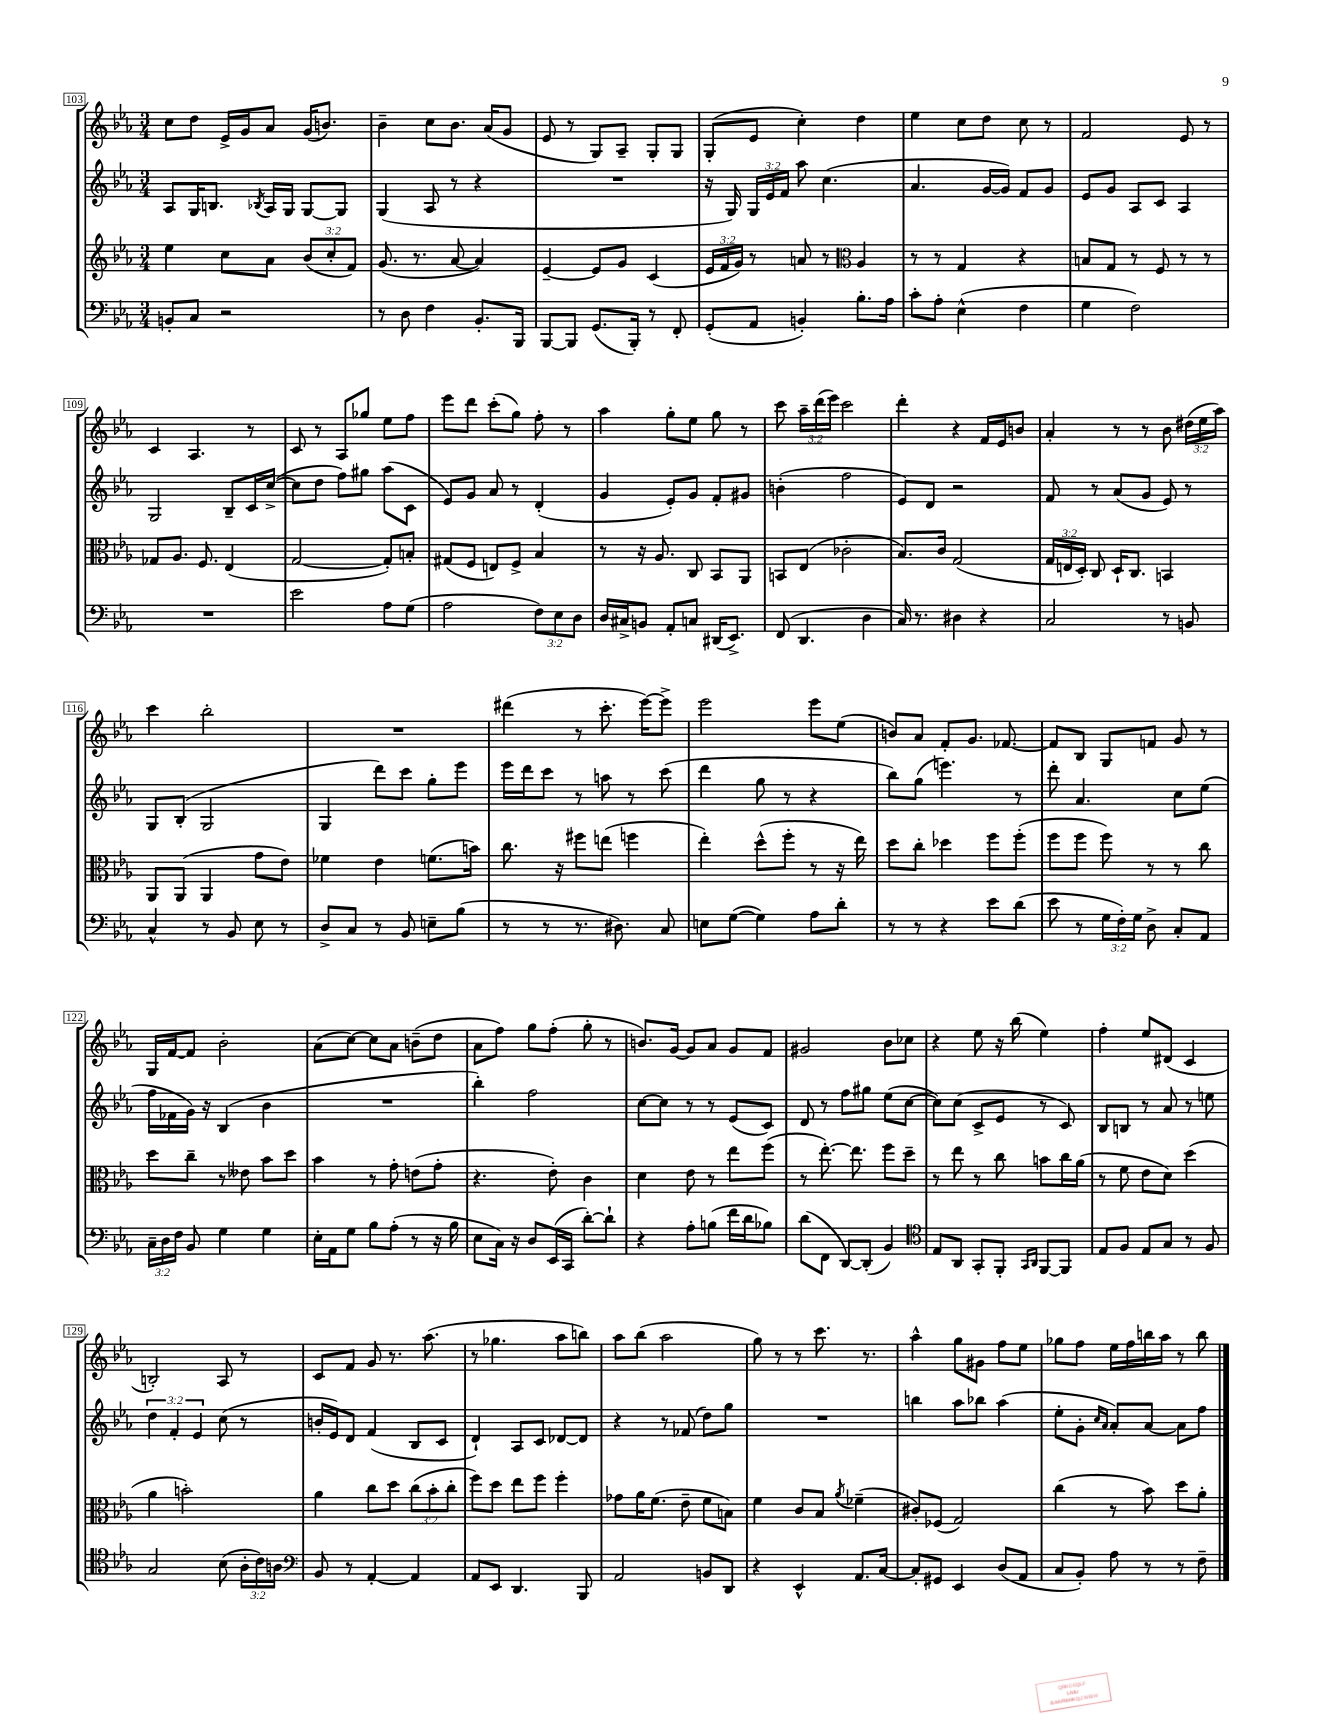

**kern	**kern	**kern	**kern
*part4	*part3	*part2	*part1
*staff4	*staff3	*staff2	*staff1
*clefF4	*clefG2	*clefG2	*clefG2
*k[b-e-a-]	*k[b-e-a-]	*k[b-e-a-]	*k[b-e-a-]
*M3/4	*M3/4	*M3/4	*M3/4
=103	=103	=103	=103
8BBn'/L	4ee-\	8A-/L	8cc\L
8C/J	.	16G/K	8dd\J
.	.	8.Bn/J	.
2r	8cc\L	.	16e-^/LL
.	.	.	16g/J
.	.	8qB-X/	.
.	8a-\J	16A-/LL	8a-/J
.	.	16G/JJ	.
.	(12b-/L	[8G/L	(16g/KL
.	.	.	8.bn/J)
.	12cc'/	.	.
.	.	8G/J]	.
.	12f/J)	.	.
=104	=104	=104	=104
8r	(8.g/	(4G/	4b-~\
8D\	.	.	.
.	8.r	.	.
4F\	.	8A-/	8cc\L
.	[8a-/	8r	8.b-\J
8.BB-'/L	4a-/])	4r	.
.	.	.	(16a-/KL
.	.	.	8g/J
16BBB-/Jk	.	.	.
=105	=105	=105	=105
[8BBB-/L	[4e-~/	2.r	8e-/
8BBB-/J]	.	.	8r
(8.GG/L	8e-/L]	.	8G/L)
.	8g/J	.	8A-~/J
16BBB-'/Jk)	.	.	.
8r	(4c/	.	8G'/L
8FF'/	.	.	8G/J
=106	=106	=106	=106
(8GG'/L	24e-/LL	16r	(8G'/L
.	24f/	.	.
.	.	16G/)	.
.	24g/JJ)	.	.
8AA-/J	8r	24G/LL	8e-/J
.	.	24e-/	.
.	.	24f/JJ	.
4BBn'/)	8an/	8aa-\	4cc'\)
.	8r	(4.cc\	.
*	*clefC3	*	*
8.B-'\L	4A-/	.	4dd\
16A-\Jk	.	.	.
=107	=107	=107	=107
8c'\L	8r	4.a-/	4ee-\
8A-'\J	8r	.	.
(4E-^^\	4G/	.	8cc\L
.	.	[16g/LL	8dd\J
.	.	16g/JJ])	.
4F\	4r	8f/L	8cc\
.	.	8g/J	8r
=108	=108	=108	=108
4G\	8Bn/L	8e-/L	2f/
.	8G/J	8g/J	.
2F\)	8r	8A-/L	.
.	8F/	8c/J	.
.	8r	4A-/	8e-/
.	8r	.	8r
!!LO:LB:g=z
=109	=109	=109	=109
2.r	8G-X/L	2G/	4c/
.	8.A-/J	.	.
.	.	.	4.A-/
.	8.F/	.	.
.	(4E-/	8B-~/L	.
.	.	16c/L	8r
.	.	([16cc^/JJ	.
=110	=110	=110	=110
2e-\	[2G/	8cc\L]	8c/
.	.	8dd\J	8r
.	.	8ff\L)	8A-/L
.	.	8gg#X\J	8gg-X/J
8A-\L	8G'/L])	(8aa-\L	8ee-\L
(8G\J	8Bn'/J	8c\J	8ff\J
=111	=111	=111	=111
2A-\	(8G#X/L	8e-/L)	8eee-\L
.	8F/J	8g/J	8ddd\J
.	8En/L)	8a-/	(8ccc'\L
.	8F^/J	8r	8gg\J)
12F\L)	4B-/	(4d'/	8ff'\
12E-\	.	.	.
.	.	.	8r
12D\J	.	.	.
=112	=112	=112	=112
16D/LL	8r	4g/	4aa-\
16C#X^/J	.	.	.
8BBn/J	16r	.	.
.	8.A-/	.	.
8AA-'/L	.	8e-'/L)	8gg'\L
8Cn/J	8C/	8g/J	8ee-\J
(16DD#X/KL	8BB-/L	8f'/L	8gg\
8.EE-^/J)	.	.	.
.	8AA-/J	8g#X/J	8r
=113	=113	=113	=113
(8FF/	8BBn/L	(4bn'\	8ccc\
4.DD/	(8E-/J	.	24aa-~\LL
.	.	.	(24ddd\
.	.	.	24eee-\JJ)
.	2c-X'\	2ff\	2ccc\
4D\	.	.	.
=114	=114	=114	=114
16C/)	8.B-/L)	8e-/L)	4ddd'\
8.r	.	.	.
.	.	8d/J	.
.	16c/Jk	.	.
4D#X\	(2G/	2r	4r
4r	.	.	16f/LL
.	.	.	16e-/J
.	.	.	8bn/J
=115	=115	=115	=115
2C/	24G/LL	8f/	4a-'/
.	24En/	.	.
.	24D'/JJ)	.	.
.	8C/	8r	.
.	16D`/KL	(8a-/L	8r
.	8.C/J	.	.
.	.	8g/J	8r
8r	4BBn/	8e-/)	8b-\
8BBn/	.	8r	(24dd#X\LL
.	.	.	24ee-\
.	.	.	24aa-\JJ)
!!LO:LB:g=z
=116	=116	=116	=116
4C^^/	8AA-/L	8G/L	4ccc\
.	(8AA-/J	(8B-'/J	.
8r	4AA-/	2G/	2bb-'\
8BB-/	.	.	.
8E-\	8g\L	.	.
8r	8e-\J)	.	.
=117	=117	=117	=117
8D^/L	4f-X\	4G/	2.r
8C/J	.	.	.
8r	4e-\	8ddd\L)	.
8BB-/	.	8ccc\J	.
8En~\L	(8.fn\L	8gg'\L	.
(8B-\J	.	8eee-\J	.
.	16bn\Jk)	.	.
=118	=118	=118	=118
8r	8.cc\	16eee-\LL	(4ddd#X\
.	.	16ddd\J	.
8r	.	8ccc\J	.
.	16r	.	.
8.r	8ff#X\L	8r	8r
.	(8een\J	8aan\	8.ccc'\
8.D#X\)	.	.	.
.	4ffn\	8r	.
.	.	.	[16eee-\KL)
8C/	.	(8ccc\	8eee-^\J]
=119	=119	=119	=119
8En\L	4ee-'\)	4ddd\	2eee-\
([8G\J	.	.	.
4G\])	(8dd^^\L	8gg\	.
.	8ff'\J	8r	.
8A-\L	8r	4r	8eee-\L
8d'\J	16r	.	(8ee-\J
.	16ee-\)	.	.
=120	=120	=120	=120
8r	8dd\L	8bb-\L)	8bn/L)
8r	8cc'\J	(8gg\J	8a-/J
4r	4dd-X\	4.eeen\)	8f'/L
.	.	.	8.g/J
8e-\L	8ff\L	.	.
.	.	.	[8.f-X/
(8d\J	(8ff'\J	8r	.
=121	=121	=121	=121
8e-\	8ff\L	8ddd'\	8f-/L]
8r	8ff\J	4.a-/	8B-/J
24G\LL	8ff\)	.	8G/L
24F'\)	.	.	.
24G\JJ	.	.	.
8D^\	8r	.	8fn/J
8C'/L	8r	8cc\L	8g/
8AA-/J	8cc\	(8ee-\J	8r
!!LO:LB:g=z
=122	=122	=122	=122
24C~\LL	8dd\L	16ff\LL	16G/LL
24D\	.	.	.
.	.	16f-X\	[16f/J
24F\JJ	.	.	.
8BB-/	8cc~\J	16g\JJ)	8f/J]
.	.	16r	.
4G\	8r	(4B-/	2b-'\
.	8e--X\	.	.
4G\	8b-\L	4b-\	.
.	8dd\J	.	.
=123	=123	=123	=123
16E-'\LL	4b-\	2.r	(8a-\L
16AA-\J	.	.	.
8G\J	.	.	[8cc\J)
8B-\L	8r	.	8cc\L]
(8A-'\J	8g'\	.	8a-\J
8r	(8en\L	.	(8bn~\L
16r	8g'\J	.	8dd\J
16B-\	.	.	.
=124	=124	=124	=124
8E-\L	4.r	4bb-'\)	8a-\L
16C\Jk)	.	.	8ff\J)
16r	.	.	.
8D/L	.	2ff\	8gg\L
(16EE-/L	8e-'\)	.	(8ff'\J
16CC/JJ	.	.	.
[8d'\L)	4c\	.	8gg'\
8d`\J]	.	.	8r
=125	=125	=125	=125
4r	4d\	[8cc\L	8.bn/L)
.	.	8cc\J]	.
.	.	.	[16g/Jk
8A-'\L	8e-\	8r	8g/L]
(8Bn\J	8r	8r	8a-/J
16f\LL	8ee-\L	(8e-/L	8g/L
16d\J	.	.	.
8B-X\J)	(8ff\J	8c/J)	8f/J
=126	=126	=126	=126
(8d\L	8r	8d/	2g#X/
8FF\J	[8.ee-'\)	8r	.
[8DD/L)	.	8ff\L	.
.	8.ee-\]	.	.
(8DD'/J]	.	8gg#X\J	.
4BB-/)	8ff\L	(8ee-\L	8b-\L
.	8dd~\J	[8cc\J	8cc-X\J
=127	=127	=127	=127
*clefC4	*	*	*
8E-/L	8r	8cc\L])	4r
8AA-/J	8ee-\	(8cc\J	.
8GG'/L	8r	8c^/L	8ee-\
8FF'/J	8cc\	8e-/J	16r
.	.	.	(16bb-\
16qqGG/LL	.	.	.
16qqAA-/JJ	.	.	.
[8FF/L	8bn\L	8r	4ee-\)
8FF/J]	16cc\L	8c/)	.
.	(16a-\JJ	.	.
=128	=128	=128	=128
8E-/L	8r	8B-/L	4ff'\
8F/J	8f\	8Bn/J	.
8E-/L	8e-\L	8r	8ee-/L
8G/J	8d\J)	8a-/	(8d#X/J
8r	(4dd\	8r	4c/
8F/	.	8een\	.
!!LO:LB:g=z
=129	=129	=129	=129
2G/	4a-\	6dd\	2Bn'/)
.	.	6f'/	.
.	2bn'\)	.	.
.	.	6e-/	.
(8B-\	.	(8cc\	8A-/
24A-'\LL	.	8r	8r
24c\)	.	.	.
24An\JJ	.	.	.
=130	=130	=130	=130
*clefF4	*	*	*
8BB-/	4a-\	16bn'/LL	8c/L
.	.	16e-/J)	.
8r	.	8d/J	8f/J
[4AA-'/	8cc\L	(4f/	8g/
.	8dd\J	.	8.r
4AA-/]	(12cc\L	8B-/L	.
.	.	.	(8.aa-\
.	12b-'\	.	.
.	.	8c/J	.
.	12cc'\J	.	.
=131	=131	=131	=131
8AA-/L	8ff\L)	4d`/)	8r
8EE-/J	8dd\J	.	4.gg-X\
4.DD/	8ee-\L	8A-/L	.
.	8ff\J	8c/J	.
.	4ff'\	[8d-X/L	8aa-\L
8BBB-/	.	8d-/J]	8bbn\J)
=132	=132	=132	=132
2AA-/	8g-X\L	4r	8aa-\L
.	16a-\K	.	(8bb-\J
.	(8.f\J	.	.
.	.	8r	2aa-\
.	8e-~\	(8f-X/	.
8BBn/L	8f\L	8dd\L)	.
8DD/J	8Bn\J)	8gg\J	.
=133	=133	=133	=133
4r	4f\	2.r	8gg\)
.	.	.	8r
4EE-^^/	8c/L	.	8r
.	8B-/J	.	8.ccc\
.	8qa-/	.	.
8.AA-/L	(4f-X~\	.	.
.	.	.	8.r
[16C/Jk	.	.	.
=134	=134	=134	=134
8C'/L]	8c#X'/L)	4bbn\	4aa-^^\
8GG#X/J	(8F-X/J	.	.
4EE-/	2G/)	8aa-\L	8gg\L
.	.	8bb-X\J	8g#X\J
(8D/L	.	(4aa-\	8ff\L
8AA-/J	.	.	8ee-\J
=135	=135	=135	=135
8C/L	(4cc\	8ee-'\L	8gg-X\L
8BB-'/J)	.	8g'\J	8ff\J
.	.	16qqcc/LL	.
.	.	16qqa-/JJ	.
8A-\	8r	8a-'/L)	16ee-\LL
.	.	.	16ff\
8r	8b-\)	[8a-/J	16bbn\
.	.	.	16aa-\JJ
8r	8dd\L	8a-\L]	8r
8F~\	8a-'\J	8ff\J	8bb\
==	==	==	==
*-	*-	*-	*-
